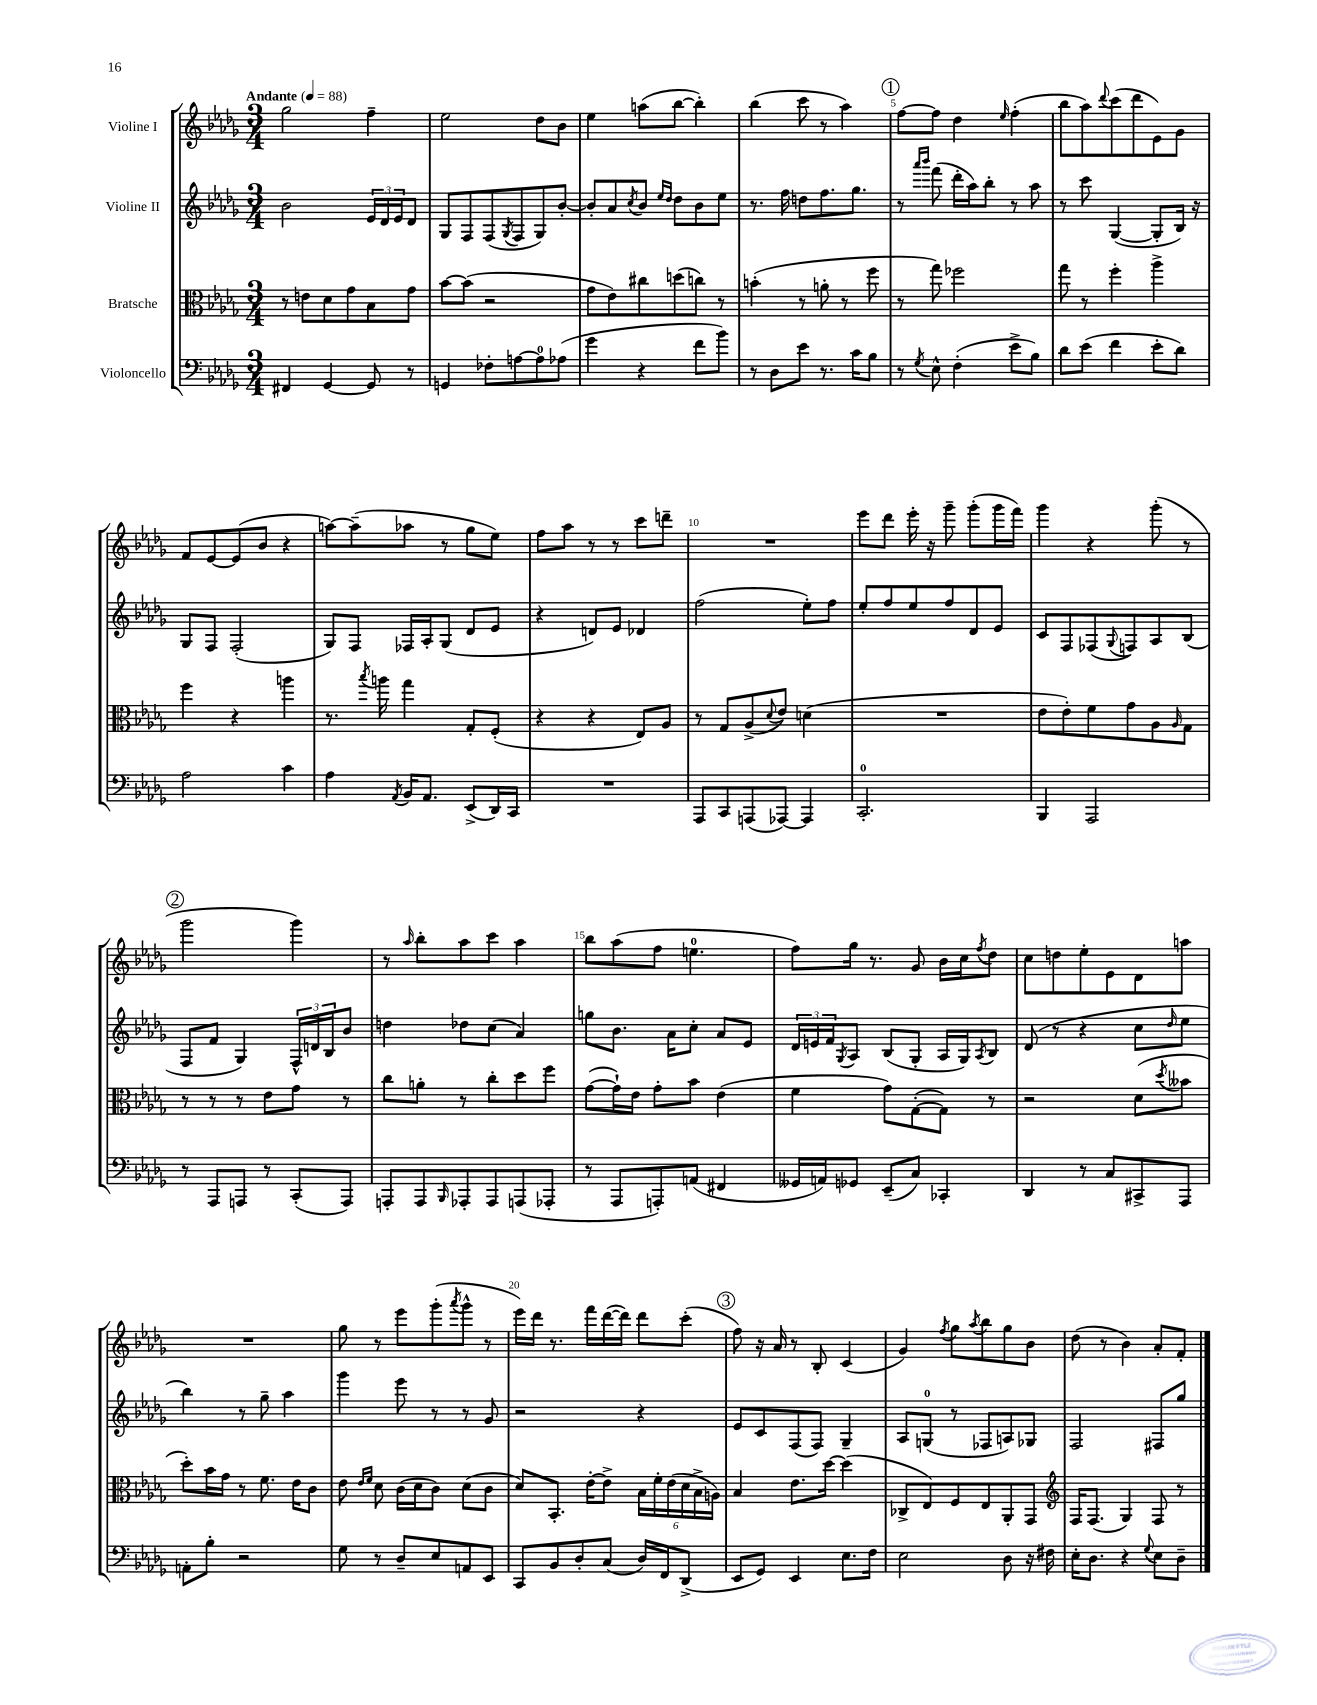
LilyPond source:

<<
\new StaffGroup <<
\new Staff = "s0" \with { instrumentName = "Violine I" } {
    \clef treble \key des \major \numericTimeSignature \time 3/4 \tempo "Andante" 4 = 88
    ges''2 f''4-- |
    ees''2 des''8 bes'8 |
    ees''4 a''8( bes''8~ bes''4-.) |
    bes''4( c'''8 r8 aes''4) |
    \mark \markup { \circle "1" } f''8~ f''8 des''4 \grace { ees''16 } f''4-.( |
    bes''8 aes''8) \appoggiatura { des'''8 } c'''8( des'''8 ees'8) ges'8 |
    f'8 ees'8~ ees'8( bes'8 r4 |
    a''8~) a''8--( aes''8 r8 ges''8 ees''8) |
    f''8 aes''8 r8 r8 c'''8 d'''8-- |
    R2. |
    ees'''8 des'''8 ees'''16-. r16 ges'''8-- ges'''8-.( ges'''16 f'''16) |
    ges'''4 r4 ges'''8-.( r8 |
    \mark \markup { \circle "2" } ges'''2 ges'''4) |
    r8 \grace { aes''16 } bes''8-. aes''8 c'''8 aes''4 |
    bes''8 aes''8( f''8 e''4.-0 |
    f''8) ges''16 r8. ges'8 bes'16 c''16 \acciaccatura { f''8 } des''8 |
    c''8 d''8 ees''8-. ees'8 des'8 a''8 |
    R2. |
    ges''8 r8 ees'''8 ges'''8-.( \acciaccatura { aes'''8 } ges'''8-^ r8 |
    ees'''16) des'''16 r8. f'''16 des'''16~( des'''16) des'''8 c'''8-.( |
    \mark \markup { \circle "3" } f''8) r16 aes'16 r8 bes8-. c'4( |
    ges'4) \acciaccatura { f''8 } ges''8 \acciaccatura { aes''8 } bes''8 ges''8 bes'8 |
    des''8( r8 bes'4) aes'8-. f'8-. \bar "|." |
}
\new Staff = "s1" \with { instrumentName = "Violine II" } {
    \clef treble \key des \major \numericTimeSignature \time 3/4
    bes'2 \tuplet 3/2 { ees'16 des'16 ees'16 } des'8 |
    ges8 f8 f8( \acciaccatura { ges8 } f8 ges8) bes'8~-. |
    bes'8-. aes'8 \acciaccatura { c''8 } bes'8 \grace { ees''16 des''16 } des''8 bes'8 ees''8 |
    r8. f''16 d''8 f''8. ges''8. |
    \mark \markup { \circle "1" } r8 \grace { aes'''16 bes'''16 } f'''8( des'''16-. aes''16) bes''8-. r8 aes''8 |
    r8 c'''8 ges4~( ges8-. bes16) r16 |
    ges8 f8 f2-.( |
    ges8) f8 fes16 aes16-. ges8( des'8 ees'8 |
    r4 d'8) ees'8 des'4 |
    f''2( ees''8-.) f''8 |
    ees''8-. f''8 ees''8 f''8 des'8 ees'8 |
    c'8 f8 fes8( \appoggiatura { ges8 } f8) aes8 bes8( |
    \mark \markup { \circle "2" } f8 f'8 ges4) \tuplet 3/2 { f16-^ d'16 bes16 } bes'8 |
    d''4 des''8 c''8( aes'4) |
    g''8 bes'8. aes'16 c''8-. aes'8 ees'8 |
    \tuplet 3/2 { des'16 e'16 f'16 } \acciaccatura { ges8 } aes8 bes8( ges8-. aes16 ges16) \acciaccatura { aes8 } bes8 |
    des'8( r8 r4 c''8 \grace { des''16 } ees''8 |
    bes''4) r8 ges''8-- aes''4 |
    ges'''4 ees'''8 r8 r8 ges'8 |
    r2 r4 |
    \mark \markup { \circle "3" } ees'8 c'8 f8( f8) ges4-- |
    aes8 g8-0( r8 fes8 a8) ges8 |
    f2 fis8 ges''8 \bar "|." |
}
\new Staff = "s2" \with { instrumentName = "Bratsche" } {
    \clef alto \key des \major \numericTimeSignature \time 3/4
    r8 e'8 des'8 ges'8 bes8 ges'8 |
    bes'8~ bes'8( r2 |
    ges'8 ees'8) cis''8 d''8( c''8) r8 |
    b'4-.( r8 a'8-. r8 f''8 |
    \mark \markup { \circle "1" } r8 ges''8) fes''2 |
    ges''8 r8 f''4-. aes''4-> |
    f''4 r4 a''4 |
    r8. \acciaccatura { bes''8 } a''16 ges''4 ges8-. f8-.( |
    r4 r4 ees8) aes8 |
    r8 ges8 aes8->( \appoggiatura { des'8 } ees'8) d'4( |
    R2. |
    ees'8 ees'8-.) f'8 ges'8 aes8 \grace { aes16 } ges8 |
    \mark \markup { \circle "2" } r8 r8 r8 ees'8 ges'8 r8 |
    c''8 a'8-. r8 c''8-. des''8 f''8 |
    ges'8~( ges'16-!) ees'16 ges'8-. bes'8 ees'4( |
    f'4 ges'8) ges8~-.( ges8) r8 |
    r2 des'8( \acciaccatura { des''8 } beses'8 |
    des''8-.) bes'16 ges'16 r8 f'8. ees'16 c'8 |
    ees'8 \grace { ees'16 f'16 } des'8 c'16( des'16 c'8) des'8( c'8 |
    des'8) bes,8.-. ees'16~-. ees'8-> \tuplet 6/4 { bes16 f'16-. ees'16( des'16 bes16-> a16) } |
    \mark \markup { \circle "3" } bes4 ees'8. des''16~ des''4( |
    ces8-> ees8) f8 ees8 aes,8-. ges,8 |
    \clef treble f16 f8.( ges4) f8 r8 \bar "|." |
}
\new Staff = "s3" \with { instrumentName = "Violoncello" } {
    \clef bass \key des \major \numericTimeSignature \time 3/4
    fis,4 ges,4~ ges,8 r8 |
    g,4 fes8-. a8~ a8-0 aes8( |
    ges'4 r4 f'8 bes'8) |
    r8 des8 ees'8 r8. c'16 bes8 |
    \mark \markup { \circle "1" } r8 \acciaccatura { ges8 } ees8-^ f4-.( ees'8-> bes8) |
    des'8 ees'8( f'4 ees'8-. des'8) |
    aes2 c'4 |
    aes4 \acciaccatura { aes,8 } bes,16 aes,8. ees,8->( des,16) c,16 |
    R2. |
    aes,,8 c,8 a,,8( aes,,8~) aes,,4 |
    c,2.-0-. |
    bes,,4 aes,,2 |
    \mark \markup { \circle "2" } r8 aes,,8 a,,8 r8 c,8-.( a,,8) |
    a,,8-. a,,8 \grace { bes,,16 } aes,,8-. aes,,8 a,,8( aes,,8-. |
    r8 aes,,8 a,,8-.) a,8( fis,4 |
    geses,16 a,16) ges,8 ees,8--( c8) ces,4-. |
    des,4 r8 c8 cis,8-> aes,,8 |
    a,8-. bes8-. r2 |
    ges8 r8 des8-- ees8 a,8 ees,8 |
    c,8 bes,8 des8-. c8( des16) f,16 des,8->( |
    \mark \markup { \circle "3" } ees,8 ges,8) ees,4 ees8. f16 |
    ees2 des8 r16 fis16 |
    ees16-. des8. r4 \appoggiatura { ges8 } ees8 des8-- \bar "|." |
}
>>
>>
\layout { \context { \Score \override BarNumber.break-visibility = ##(#f #t #t) barNumberVisibility = #(every-nth-bar-number-visible 5) } }
